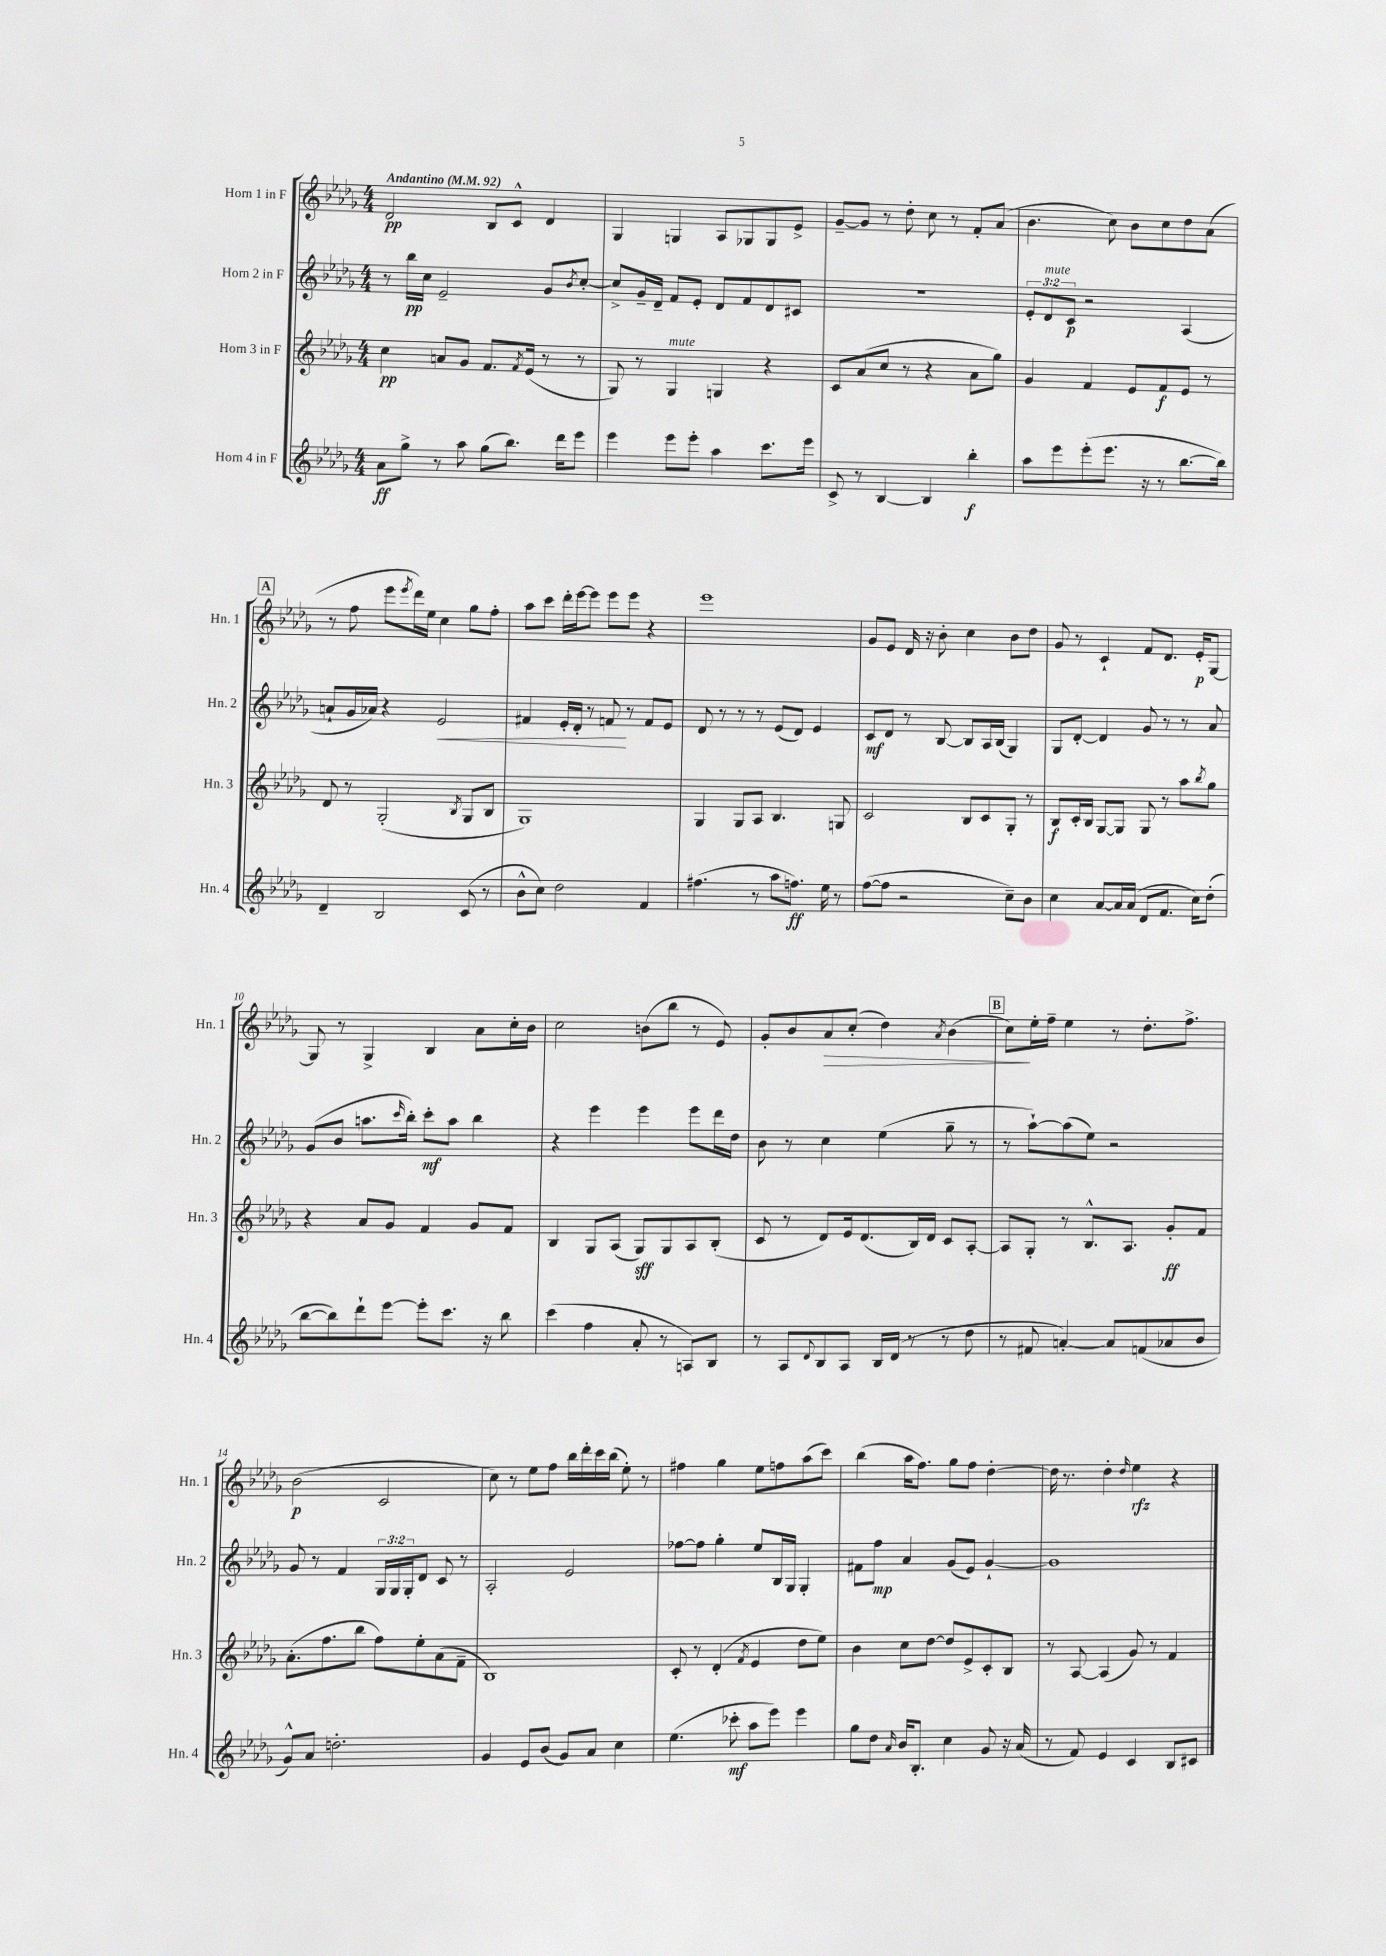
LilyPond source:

<<
\new StaffGroup <<
\new Staff = "s0" \with { instrumentName = "Horn 1 in F" shortInstrumentName = "Hn. 1" } {
    \clef treble \key des \major \numericTimeSignature \time 4/4 \tempo "Andantino" 4 = 92
    des'2\pp bes8 c'8-^ des'4 |
    ges4 g4 aes8 ges8 ges8 ees'8-> |
    ges'8~-- ges'8 r8 des''8-. c''8 r8 f'8-. aes'8( |
    bes'4. c''8) bes'8 c''8 des''8 aes'8( |
    \mark \markup { \box "A" } r8 f''8 ees'''8 \acciaccatura { ees'''8 } des'''16) ees''16 c''4 ges''8 f''8-. |
    aes''8 c'''8 des'''16-. ees'''16~ ees'''8 ees'''8 ees'''8 r4 |
    ees'''1 |
    ges'8 ees'8 des'16 r16 bes'8-. c''4 bes'8 des''8 |
    ges'8 r8 c'4-! f'8 des'8. ees'16-.\p ges8~ |
    ges8 r8 ges4-> bes4 aes'8 c''16-. bes'16 |
    c''2 b'8( bes''8 r8 ees'8) |
    ges'8-. bes'8 aes'8\> c''8-.( des''4) \acciaccatura { aes'8 } bes'4( |
    \mark \markup { \box "B" } c''8\!) ees''16-. f''16-- ees''4 r8 des''8.-. f''8.-> |
    bes'2\p( c'2 |
    c''8) r8 ees''8 f''8 bes''16 des'''16-. c'''16 bes''16( ees''8-.) r8 |
    fis''4 ges''4 ees''8 f''8 aes''8( c'''8) |
    bes''4( aes''16 f''8.) ges''8 f''8 des''4~-. |
    des''16 r8. des''4-. \grace { des''16 } ees''4\rfz r4 \bar "|." |
}
\new Staff = "s1" \with { instrumentName = "Horn 2 in F" shortInstrumentName = "Hn. 2" } {
    \clef treble \key des \major \numericTimeSignature \time 4/4 \override Staff.TupletNumber.text = #tuplet-number::calc-fraction-text
    r8 bes''16\pp c''16 ees'2-- ges'8 \acciaccatura { bes'8 } c''8~-. |
    c''8-> ges'16-- des'16-- f'8 ees'8-. des'8 f'8 des'8 cis'8 |
    R1 |
    \tuplet 3/2 { ees'8-. des'8^\markup { \italic "mute" } c'8\p } r2 aes4( |
    \mark \markup { \box "A" } a'8-! ges'16 aes'16) r4 ees'2\< |
    fis'4 ees'16-. des'16-. r8 f'8\! r8 f'8 ees'8 |
    des'8 r8 r8 r8 ees'8( des'8) ees'4 |
    c'8\mf des'8 r8 bes8~ bes8 aes16 bes16( ges4) |
    ges8 des'8~-. des'4 ges'8 r8 r8 aes'8 |
    ges'8( bes'8 a''8. \grace { c'''16 } bes''16-.) c'''8-.\mf a''8 bes''4 |
    r4 ees'''4 ees'''4 ees'''8 des'''16 des''16 |
    bes'8 r8 c''4 ees''4( ges''8-- r8 |
    \mark \markup { \box "B" } r8 aes''8~-!) aes''8( ees''8) r2 |
    ges'8 r8 f'4 \tuplet 3/2 { ges16 ges16 ges16-. } des'8 c'8 r8 |
    aes2-. ees'2 |
    fes''8~ fes''8 ges''4-. ees''8 bes16 ges16 ges4-. |
    fis'8 f''8\mp aes'4 ges'8( ees'8) ges'4~-! |
    ges'1 \bar "|." |
}
\new Staff = "s2" \with { instrumentName = "Horn 3 in F" shortInstrumentName = "Hn. 3" } {
    \clef treble \key des \major \numericTimeSignature \time 4/4
    c''4\pp a'8 ges'8 f'8. \acciaccatura { f'8 } ees'16( r8 r8 |
    ges8) r8 ges4^\markup { \italic "mute" } g4 r4 |
    c'8 aes'8( c''8 r8 r4 aes'8 ges''8) |
    ges'4 f'4 ees'8 f'8\f ees'8 r8 |
    \mark \markup { \box "A" } des'8 r8 ges2-.( \acciaccatura { bes8 } ges8 bes8 |
    ges1) |
    ges4 ges8 aes8 bes4. g8 |
    c'2 bes8 c'8 ges8-. r8 |
    bes8\f c'16-. bes16 ges8~ ges8 ges8 r8 aes''8 \acciaccatura { bes''8 } ges''8 |
    r4 aes'8 ges'8 f'4 ges'8 f'8 |
    bes4 ges8 aes8( ges8\sff) ges8 aes8 bes8-.( |
    c'8 r8 des'8) ees'16 des'8.( bes16) des'16 c'8 aes8~-. |
    \mark \markup { \box "B" } aes8 ges8-. r8 bes8.-^ aes8. ges'8-.\ff f'8 |
    aes'8.-.( f''8. bes''8 f''8) ees''8-. aes'8( f'8-- |
    bes1) |
    c'8-. r8 des'4-.( \acciaccatura { f'8 } ees'4 des''8 ees''8) |
    bes'4 c''8 des''8~ des''8 ees'8-> c'8-. bes8 |
    r8 aes8~ aes4( ges'8) r8 f'4 \bar "|." |
}
\new Staff = "s3" \with { instrumentName = "Horn 4 in F" shortInstrumentName = "Hn. 4" } {
    \clef treble \key des \major \numericTimeSignature \time 4/4
    aes'8\ff ges''8-> r8 aes''8 ges''8( bes''8.) des'''16 ees'''8 |
    ees'''4 ees'''8 ees'''8-. aes''4 c'''8. ees'''16 |
    c'8-> r8 bes4~ bes4 bes''4-.\f |
    aes''8 ees'''8 ees'''8-.( ees'''8. r16 r8 bes''8.~ bes''16) |
    \mark \markup { \box "A" } des'4-- bes2 c'8( r8 |
    bes'8-^ c''8) des''2 f'4 |
    fis''4.( r8 aes''8 f''8.\ff) ees''16 r8 |
    f''8~( f''8 r2 c''8--) bes'8 |
    c''4 aes'8~ aes'16 aes'16( des'8 f'8. c''16) des''8-.( |
    bes''8~ bes''8) des'''8-! ees'''8~ ees'''8-. c'''8. r16 bes''8 |
    c'''4( f''4 aes'8-. r8 a8) bes8 |
    r8 aes8 \appoggiatura { des'8 } bes8 aes8 bes16 des'16( r8 r8 des''8 |
    \mark \markup { \box "B" } r8 fis'8 a'4~-.) a'8 f'8( aes'8 bes'8 |
    ges'8-^) aes'8 d''2.-. |
    ges'4 ees'8 bes'8( ges'8) aes'8 c''4 |
    ees''4.( ces'''8-.\mf aes''8 ees'''8) ees'''4 |
    ges''8 des''8 \grace { aes'16 } bes'16 bes8.-. c''4 ges'8 r16 aes'16( |
    r8 f'8) ees'4 c'4 bes8 cis'8 \bar "|." |
}
>>
>>
